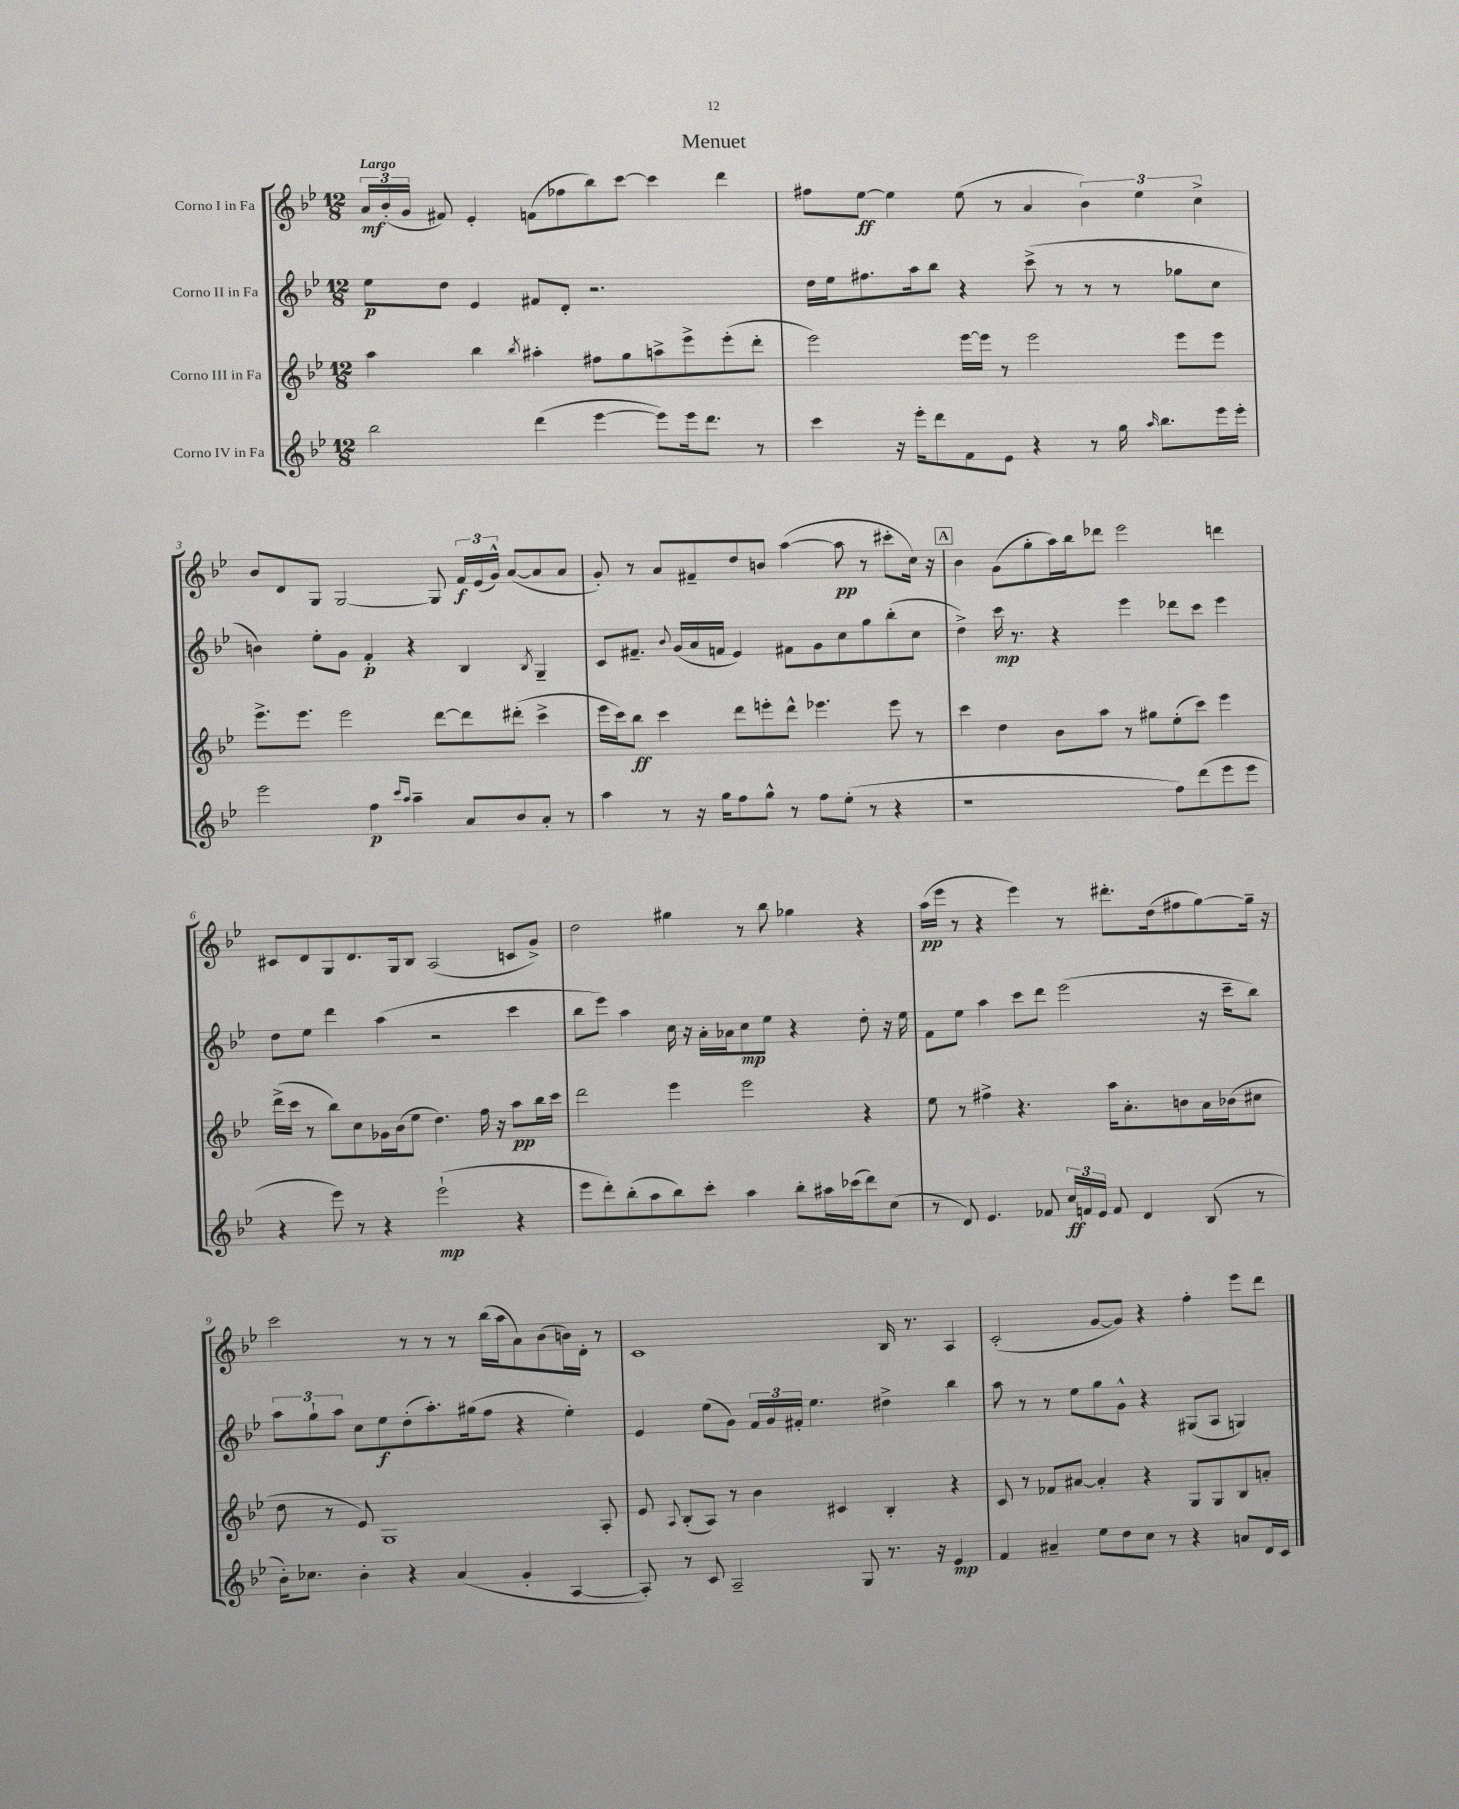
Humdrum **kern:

**kern	**kern	**kern	**kern
*staff4	*staff3	*staff2	*staff1
*clefG2	*clefG2	*clefG2	*clefG2
*k[b-e-]	*k[b-e-]	*k[b-e-]	*k[b-e-]
*M12/8	*M12/8	*M12/8	*M12/8
2bb-	4aa	8ee-	24a
.	.	.	(24b-'
.	.	.	24g
.	.	8dd	8f#)
.	4bb-	4e-	4e-'
.	8qbb-	.	.
(4ddd	4aa#'	8f#	(8f
.	.	8d'	8ff-
[4eee-	8ff#	2.r	8bb-)
.	8gg	.	[8ccc
8eee-])	8aa^	.	4ccc]
16eee-	8eee-^	.	.
8.ddd	.	.	.
.	(8eee-'	.	4ddd
8r	8ddd'	.	.
=	=	=	=
4ccc	2eee-)	16dd	8ff#
.	.	16ee-	.
.	.	8.ff#	[8ee-
16r	.	.	4ee-]
16eee-'	.	16aa	.
8ddd	.	8bb-	.
8f	[16eee-	4r	(8ee-
.	16eee-]	.	.
8e-	8r	.	8r
4r	2eee-	(8ccc^	4a
.	.	8r	.
8r	.	8r	6b-)
16gg	.	8r	.
.	.	.	6ee-
16qqaa	.	.	.
8.bb-	.	.	.
.	8eee-	8gg-	.
.	.	.	6cc^
16eee-	8eee-	8cc	.
16eee-'	.	.	.
=	=	=	=
2eee-	8.eee-^	4b)	8b-
.	.	.	8d
.	8.eee-	.	.
.	.	8ee-'	8G
.	2eee-	8g	[2G
4ff	.	4f'	.
16qqccc	.	.	.
16qqaa	.	.	.
4aa~	.	4r	.
.	[8ddd	.	8G]
8a	8ddd]	4B-	24f
.	.	.	(24e-
.	.	.	24g^^)
8b-	(8ddd#'	.	([8a
.	.	8qB-	.
8a'	4ccc^	4G~	8a]
8r	.	.	8a
=	=	=	=
4aa	16eee-	8c	8g')
.	16ccc)	.	.
.	8bb-	8.f#~	8r
8r	4ccc	.	8a
.	.	8qqb-	.
.	.	(16g	.
16r	.	16a	8f#~
16gg	.	16f	.
8ff	8ddd	4e-)	8dd
8gg^^	8eee'	.	8b
8r	8ddd^^	8f#	([4aa
8ff	4.eee-	8g	.
(8ee-'	.	8cc	8aa]
8r	.	8gg	8r
4r	8eee-	(8bb-'	8ccc#'
.	8r	8cc	16cc)
.	.	.	16r
=	=	=	=
1r	4ccc	4dd^)	4b-
.	4dd	16ccc	(8g
.	.	8.r	.
.	.	.	8gg'
.	8b-	4r	16aa)
.	.	.	16bb-
.	8aa	.	8ddd-
.	8r	4eee-	2eee-
.	8gg#	.	.
8ff)	(8ee-'	8ddd-	.
(8ddd	8ccc)	8ccc	.
8eee-	4eee-	4eee-	4ddd
8eee-	.	.	.
=	=	=	=
4r	(16ddd^	8dd	8c#
.	16ccc	.	.
.	8r	8ee-	8d
8eee-)	8bb-)	4ddd	8G
8r	8cc	.	8.d
4r	16g-	(4aa	.
.	(16b-	.	16G
.	8ee-	.	8B-
(2eee-`	4.dd)	2r	(2A
.	16ff	.	.
.	16r	.	.
4r	8aa	4ccc	8c
.	16bb-	.	8g^)
.	16ccc	.	.
=	=	=	=
8eee-	2ddd	8bb-	2dd
8ddd')	.	8eee-)	.
(8bb-'	.	4aa	.
8aa	.	.	.
8bb-)	4eee-	16cc	4gg#
.	.	16r	.
8ccc'	.	16a'	.
.	.	16a-	.
4aa	2eee-	8cc	8r
.	.	8ee-	8bb-
8bb-'	.	4r	4gg-
16aa#	.	.	.
(16ccc-	.	.	.
8ddd)	4r	8dd'	4r
(8cc	.	16r	.
.	.	16ee-	.
=	=	=	=
8r	8ee-	8f	(16aa
.	.	.	16eee-
8d)	8r	8ee-	8r
4.e-	4ff#^	4aa	4r
.	4.r	8ccc	4eee-)
8f-	.	8ddd	.
24cc	.	(2eee-	8r
24f	.	.	.
24e-	.	.	.
8f	16aa	.	8.ddd#'
.	8.a'	.	.
4d	.	.	.
.	.	.	(16dd
.	8b	.	8ff#
(8B-	16a	16r	[8gg)
.	(16b-	16ccc~	.
8r	8cc#	8bb-)	16gg~]
.	.	.	16r
=	=	=	=
16b-')	8dd	12aa	2ccc
8.cc-	.	.	.
.	.	12gg`	.
.	8r	.	.
.	.	12aa	.
4b-'	8e-)	8cc	.
.	1G	8ee-	.
4r	.	(8dd'	8r
.	.	8.aa')	8r
(4a	.	.	8r
.	.	(16gg#	.
.	.	8ff	(16bb-
.	.	.	16aa
4g'	.	4r	8a)
.	.	.	(8b-
[4A	.	4ee-')	16b)
.	.	.	16d'
.	8A'	.	8r
=	=	=	=
8A'])	8e-	4e-	1c
.	8qqA	.	.
8r	(8B-'	.	.
8c	8A)	(8ee-	.
2A~	8r	8g)	.
.	4b-	24f	.
.	.	24g	.
.	.	24f#'	.
.	.	4.ee-	.
.	4c#	.	.
8G	.	.	.
8.r	4B-'	4dd#^	16B-
.	.	.	8.r
16r	.	.	.
4e-	4r	4bb-	4A
=	=	=	=
4f	8c	8aa	(2c'
.	8r	8r	.
4a#~	8f-	8r	.
.	[8a#	8ee-	.
8ee-	4a#']	8gg	[8g
8dd	.	8g^^	8g])
8cc	4r	4r	4r
8r	.	.	.
4r	8G	(8G#	4ff'
.	8G	8A	.
8a	8B-	4G)	8eee-
16d	8a'	.	8ddd
16c	.	.	.
==	==	==	==
*-	*-	*-	*-
